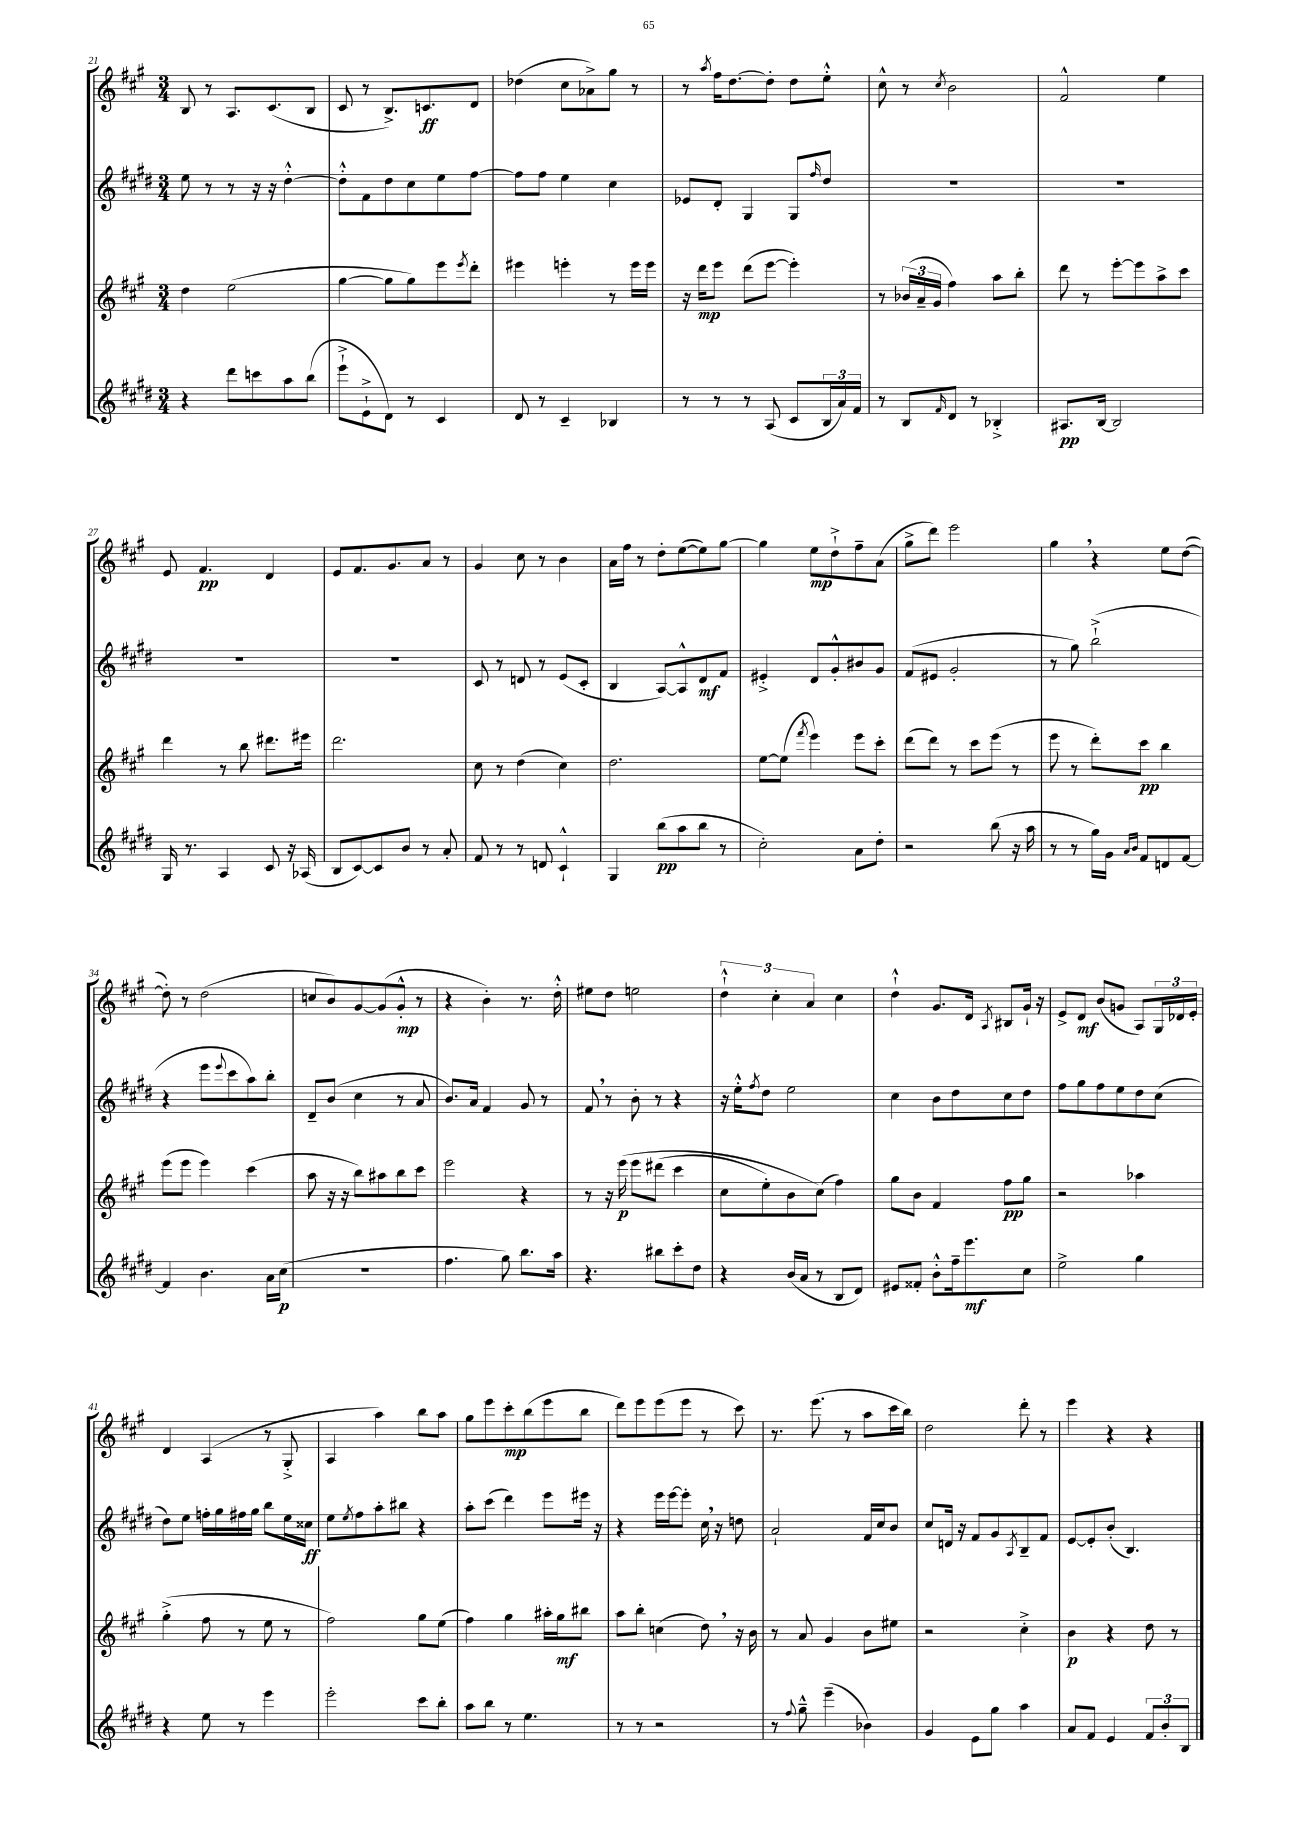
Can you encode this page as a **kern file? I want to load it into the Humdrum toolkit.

**kern	**kern	**kern	**kern
*staff4	*staff3	*staff2	*staff1
*clefG2	*clefG2	*clefG2	*clefG2
*k[f#c#g#d#]	*k[f#c#g#]	*k[f#c#g#d#]	*k[f#c#g#]
*M3/4	*M3/4	*M3/4	*M3/4
4r	4dd\	8ee\	8B/
.	.	8r	8r
8ddd#\L	(2ee\	8r	8.A/L
8ccc\	.	16r	.
.	.	16r	(8.c#/
8aa\	.	[4dd#'^^\	.
(8bb\J	.	.	8B/J
=	=	=	=
8eee`^\L	[4gg#\	8dd#'^^\]L	8c#/
8e`^\	.	8f#\	8r
8d#\J)	8gg#\]L	8dd#\	8.B^/L)
8r	8gg#\)	8cc#\	.
.	.	.	8.c/
4c#/	8eee\	8ee\	.
.	8qeee/	.	.
.	8ddd'\J	[8ff#\J	8d/J
=	=	=	=
8d#/	4eee#\	8ff#\]L	(4dd-\
8r	.	8ff#\J	.
4c#~/	4eee'\	4ee\	8cc#\L
.	.	.	8a-^\)
4B-/	8r	4cc#\	8gg#\J
.	16eee\LL	.	8r
.	16eee\JJ	.	.
=	=	=	=
8r	16r	8e-/L	8r
.	16ddd\LK	.	.
.	.	.	8qaa/
8r	8eee\J	8d#'/J	16ff#\LK
.	.	.	[8.dd\
8r	(8ddd\L	4G#/	.
(8A/	[8eee\J	.	8dd'\]J
8c#/L	4eee'\])	8G#/L	8dd\L
.	.	16qqff#/	.
24B/L	.	8dd#/J	8ee'^^\J
24a/)	.	.	.
24f#/JJ	.	.	.
=	=	=	=
8r	8r	2.r	8cc#^^\
8B/L	(24b-/LL	.	8r
.	24a~/	.	.
.	24g#/JJ	.	.
16qqf#/	.	.	8qcc#/
8d#/J	4ff#\)	.	2b\
8r	.	.	.
4B-'^/	8aa\L	.	.
.	8bb'\J	.	.
=	=	=	=
8.A#/L	8ddd\	2.r	2f#^^/
.	8r	.	.
[16B/Jk	.	.	.
2B/]	[8eee'\L	.	.
.	8eee\]	.	.
.	8aa^\	.	4ee\
.	8ccc#\J	.	.
=	=	=	=
16G#/	4ddd\	2.r	8e/
8.r	.	.	.
.	.	.	4.f#/
4A/	8r	.	.
.	8bb\	.	.
8c#/	8.ddd#\L	.	4d/
16r	.	.	.
(16A-/	16eee#\Jk	.	.
=	=	=	=
8B/L	2.ddd\	2.r	8e/L
[8c#/)	.	.	8.f#/
8c#/]	.	.	.
.	.	.	8.g#/
8b/J	.	.	.
8r	.	.	8a/J
8a'/	.	.	8r
=	=	=	=
8f#/	8cc#\	8c#/	4g#/
8r	8r	8r	.
8r	(4dd\	8d/	8cc#\
8d/	.	8r	8r
4c#`^^/	4cc#\)	(8e/L	4b\
.	.	8c#'/J	.
=	=	=	=
4G#/	2.dd\	4B/	16a\LL
.	.	.	16ff#\JJ
.	.	.	8r
(8bb\L	.	[8A/L)	8dd'\L
8aa\	.	8A^^/]	([8ee\
8bb\J	.	8d#/	8ee\])
8r	.	8f#/J	[8gg#\J
=	=	=	=
2cc#'\)	[8ee\L	4e#'^/	4gg#\]
.	(8ee\]J	.	.
.	8qfff#/	.	.
.	4eee\)	8d#/L	8ee\L
.	.	8g#'^^/	8dd`^\
8a\L	8eee\L	8b#/	8ff#~\
8dd#'\J	8ccc#'\J	8g#/J	(8a\J
=	=	=	=
2r	(8ddd\L	(8f#/L	8gg#^\L
.	8ddd\J)	8e#/J	8ddd\J)
.	8r	2g#'/	2eee\
.	8ccc#\L	.	.
(8bb\	(8eee\J	.	.
16r	8r	.	.
16aa\	.	.	.
=	=	=	=
8r	8eee\	8r	4gg#\
8r	8r	8gg#\)	.
16gg#\LL)	8ddd'\L)	(2bb`^\	4r
16g#\JJ	.	.	.
16qqa/LL	.	.	.
16qqb/JJ	.	.	.
8f#/L	8ccc#\J	.	.
8d/	4bb\	.	8ee\L
[8f#/J	.	.	([8dd\J
=	=	=	=
4f#/]	(8eee\L	4r	8dd'\])
.	8eee\J	.	8r
4.b\	4eee\)	8eee\L	(2dd\
.	.	8qqeee/	.
.	.	8ccc#\	.
.	(4ccc#\	8aa\)	.
16a\LL	.	8bb'\J	.
(16cc#\JJ	.	.	.
=	=	=	=
2.r	8aa\	8d#~/L	8cc/L
.	16r	(8b/J	8b/)
.	16r	.	.
.	8bb\L)	4cc#\	[8g#/
.	8aa#\	.	(8g#/]
.	8bb\	8r	8g#'^^/J
.	8ccc#\J	8a/	8r
=	=	=	=
4.ff#\	2eee\	8.b/L)	4r
.	.	16a/Jk	.
.	.	4f#/	4b'\)
8gg#\)	.	.	.
8.bb\L	4r	8g#/	8.r
.	.	8r	.
16aa\Jk	.	.	16dd'^^\
=	=	=	=
4.r	8r	8f#/	8ee#\L
.	16r	8r	8dd\J
.	&(16eee\	.	.
.	8eee\L	8b'\	2ee\
8bb#\L	(8ddd#\J	8r	.
8ccc#'\	4ccc#\	4r	.
8dd#\J	.	.	.
=	=	=	=
4r	8cc#\L	16r	6dd`^^\
.	.	16ee'^^\LK	.
.	.	8qff#/	.
.	8ee'\)	8dd#\J	.
.	.	.	6cc#'\
(16b/LL	8b\	2ee\	.
16a/JJ	.	.	.
.	.	.	6a/
8r	(8cc#\J&)	.	.
8B/L	4ff#\)	.	4cc#\
8d#/J)	.	.	.
=	=	=	=
8e#/L	8gg#\L	4cc#\	4dd`^^\
8f##'/J	8b\J	.	.
8b'^^\L	4f#/	8b\L	8.g#/L
16ff#~\k	.	8dd#\	.
8.eee\	.	.	16d/Jk
.	.	.	8qA/
.	8ff#\L	8cc#\	8B#/L
8cc#\J	8gg#\J	8dd#\J	16g#`/Jk
.	.	.	16r
=	=	=	=
2ee^\	2r	8ff#\L	8e^/L
.	.	8gg#\	8d/J
.	.	8ff#\	(8b/L
.	.	8ee\	8g/J
4gg#\	4aa-\	8dd#\	8A/L)
.	.	(8cc#\J	24G#/L
.	.	.	24d-/
.	.	.	24e'/JJ
=	=	=	=
4r	(4gg#'^\	8dd#\L)	4d/
.	.	8ee\J	.
8ee\	8ff#\	16ff'\LL	(4A/
.	.	16gg#\	.
8r	8r	16ff#\	.
.	.	16gg#\JJ	.
4eee\	8ee\	8bb\L	8r
.	8r	16ee\L	8G#'^/
.	.	16cc##\JJ	.
=	=	=	=
2eee'\	2ff#\)	8ee\L	4A/
.	.	8qee/	.
.	.	8ff#\	.
.	.	8aa'\	4aa\)
.	.	8bb#\J	.
8ccc#\L	8gg#\L	4r	8bb\L
8bb'\J	(8ee\J	.	8aa\J
=	=	=	=
8aa\L	4ff#\)	8aa'\L	8gg#\L
8bb\J	.	(8ccc#\J	8eee\
8r	4gg#\	4ddd#\)	8ccc#'\
4.ee\	.	.	(8bb\
.	16aa#'\LL	8eee\L	8eee\
.	16gg#\J	.	.
.	8bb#\J	16eee#\Jk	8bb\J
.	.	16r	.
=	=	=	=
8r	8aa\L	4r	8ddd\L)
8r	8bb'\J	.	8eee\
2r	(4cc\	16eee\LL	(8eee\
.	.	[16eee\J	.
.	.	8eee'\]J	8eee\J
.	8dd\)	16cc#\	8r
.	.	16r	.
.	16r	8dd\	8ccc#\)
.	16b\	.	.
=	=	=	=
8r	8r	2a`/	8.r
8qqff#/	.	.	.
8gg#~^^\	8a/	.	.
.	.	.	(8.eee\
(4eee~\	4g#/	.	.
.	.	.	8r
4b-\)	8b\L	16f#/LL	8aa\L
.	.	16cc#/J	.
.	8ee#\J	8b/J	16ccc#\L
.	.	.	16bb\JJ)
=	=	=	=
4g#/	2r	8cc#/L	2dd\
.	.	16d/Jk	.
.	.	16r	.
8e\L	.	8f#/L	.
8gg#\J	.	8g#/	.
.	.	8qA/	.
4aa\	4cc#'^\	8B~/	8ddd'\
.	.	8f#/J	8r
=	=	=	=
8a/L	4b\	[8e/L	4eee\
8f#/J	.	8e'/]	.
4e/	4r	(8b'/J	4r
.	.	4.B/)	.
12f#/L	8dd\	.	4r
12b'/	.	.	.
.	8r	.	.
12B/J	.	.	.
==	==	==	==
*-	*-	*-	*-
